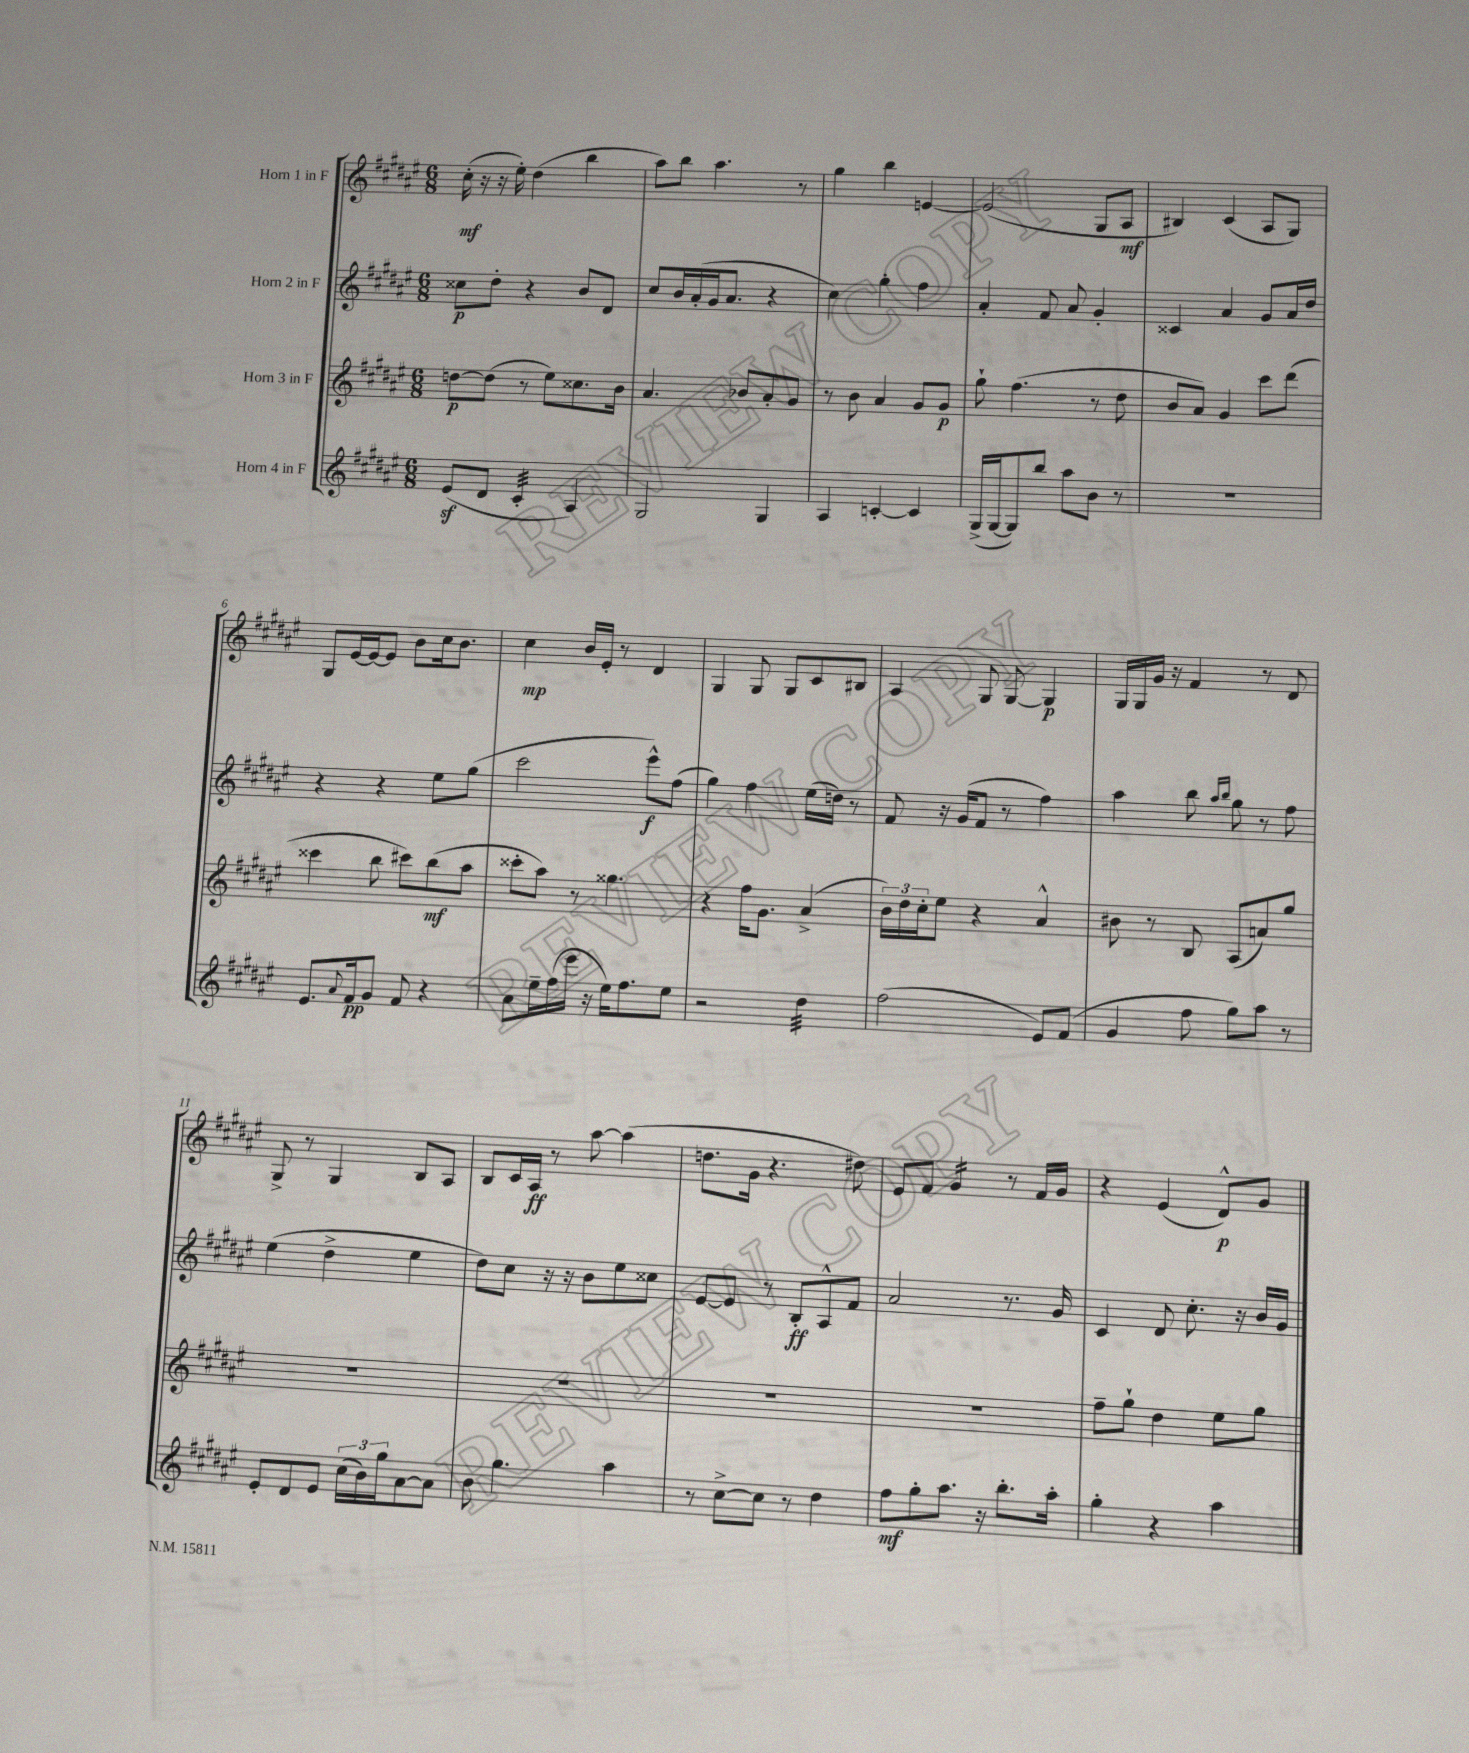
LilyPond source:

<<
\new StaffGroup <<
\new Staff = "s0" \with { instrumentName = "Horn 1 in F" } {
    \clef treble \key fis \major \numericTimeSignature \time 6/8
    cis''16-.\mf( r16 r16 eis''16-.) dis''4( b''4 |
    ais''8) b''8 ais''4. r8 |
    gis''4 b''4 e'4~ |
    e'2( gis8 ais8\mf |
    bis4) cis'4( ais8 gis8) |
    gis8 eis'16~ eis'16~ eis'8 b'8 cis''16 b'8. |
    cis''4\mp b'16 eis'16-. r8 dis'4 |
    gis4 gis8 gis8 cis'8 bis8 |
    ais4 gis8 gis8~ gis4\p |
    gis16 gis16 gis'16 r16 fis'4 r8 dis'8 |
    gis8-> r8 gis4 b8 ais8 |
    b8 cis'16 ais16\ff r8 ais''8~ ais''4( |
    d''8. gis'16 r4. dis''8) |
    eis'8 fis'8 gis'4:16 r8 fis'16 gis'16 |
    r4 eis'4( dis'8-^\p) gis'8 \bar "|." |
}
\new Staff = "s1" \with { instrumentName = "Horn 2 in F" } {
    \clef treble \key fis \major \numericTimeSignature \time 6/8
    cisis''8\p dis''8-. r4 b'8 dis'8 |
    cis''8 b'16 ais'16-.( gis'16 ais'8. r4 |
    cis''4) gis''4-. fis''4 |
    ais'4-. fis'8 ais'8 gis'4-. |
    cisis'4 ais'4 gis'8 ais'16 dis''16 |
    r4 r4 eis''8 gis''8( |
    cis'''2 eis'''8-^\f) fis''8( |
    gis''4) fis''4 eis''16( d''16) r8 |
    fis'8 r16 gis'16( fis'8 r8 fis''4) |
    ais''4 b''8 \grace { ais''16 b''16 } gis''8 r8 fis''8 |
    eis''4( dis''4-> eis''4 |
    dis''8) cis''8 r16 r16 b'8 eis''8 cisis''8 |
    eis'8~ eis'8 r8 b8-.\ff ais8-^ fis'8 |
    ais'2 r8. gis'16 |
    cis'4 dis'8 cis''8.-. r16 b'16 gis'16 \bar "|." |
}
\new Staff = "s2" \with { instrumentName = "Horn 3 in F" } {
    \clef treble \key fis \major \numericTimeSignature \time 6/8
    d''8~\p d''8( r8 eis''8) cisis''8. b'16 |
    ais'4. bes'8 ais'8-. gis'8 |
    r8 b'8 ais'4 gis'8 gis'8\p |
    gis''8-! fis''4.( r8 dis''8 |
    b'8 ais'8) gis'4 cis'''8 dis'''8( |
    cisis'''4 b''8 cis'''8) b''8\mf( ais''8 |
    cisis'''8-. ais''8) r8 gisis''4. |
    r4 fis''16 gis'8. ais'4->( |
    \tuplet 3/2 { b'16) dis''16 cis''16-. } eis''8 r4 ais'4-^ |
    bis'8 r8 b8 ais8( a'8) gis''8 |
    R2. |
    R2. |
    R2. |
    R2. |
    fis''8-- gis''8-! dis''4 eis''8 gis''8 \bar "|." |
}
\new Staff = "s3" \with { instrumentName = "Horn 4 in F" } {
    \clef treble \key fis \major \numericTimeSignature \time 6/8
    eis'8\sf( dis'8 cis'4:32-. ais4) |
    gis2 gis4 |
    ais4 c'4~-. c'4 |
    gis16->( gis16~ gis8) b''8 ais''8 b'8 r8 |
    R2. |
    eis'8. \appoggiatura { ais'8 } fis'16\pp gis'8 fis'8 r4 |
    ais'8 eis''16-- fis''16( eis'''16 r16 eis''16) fis''8. eis''8 |
    r2 dis''4:32 |
    fis''2( eis'8) fis'8( |
    gis'4 fis''8 gis''8) ais''8 r8 |
    eis'8-. dis'8 eis'8 \tuplet 3/2 { cis''16( b'16) gis''16 } ais'8~ ais'8 |
    b'8 gis''4. ais''4 |
    r8 cis''8~-> cis''8 r8 dis''4 |
    fis''8\mf gis''8-. ais''8. r16 b''8.-. ais''16-. |
    gis''4-. r4 ais''4 \bar "|." |
}
>>
>>
